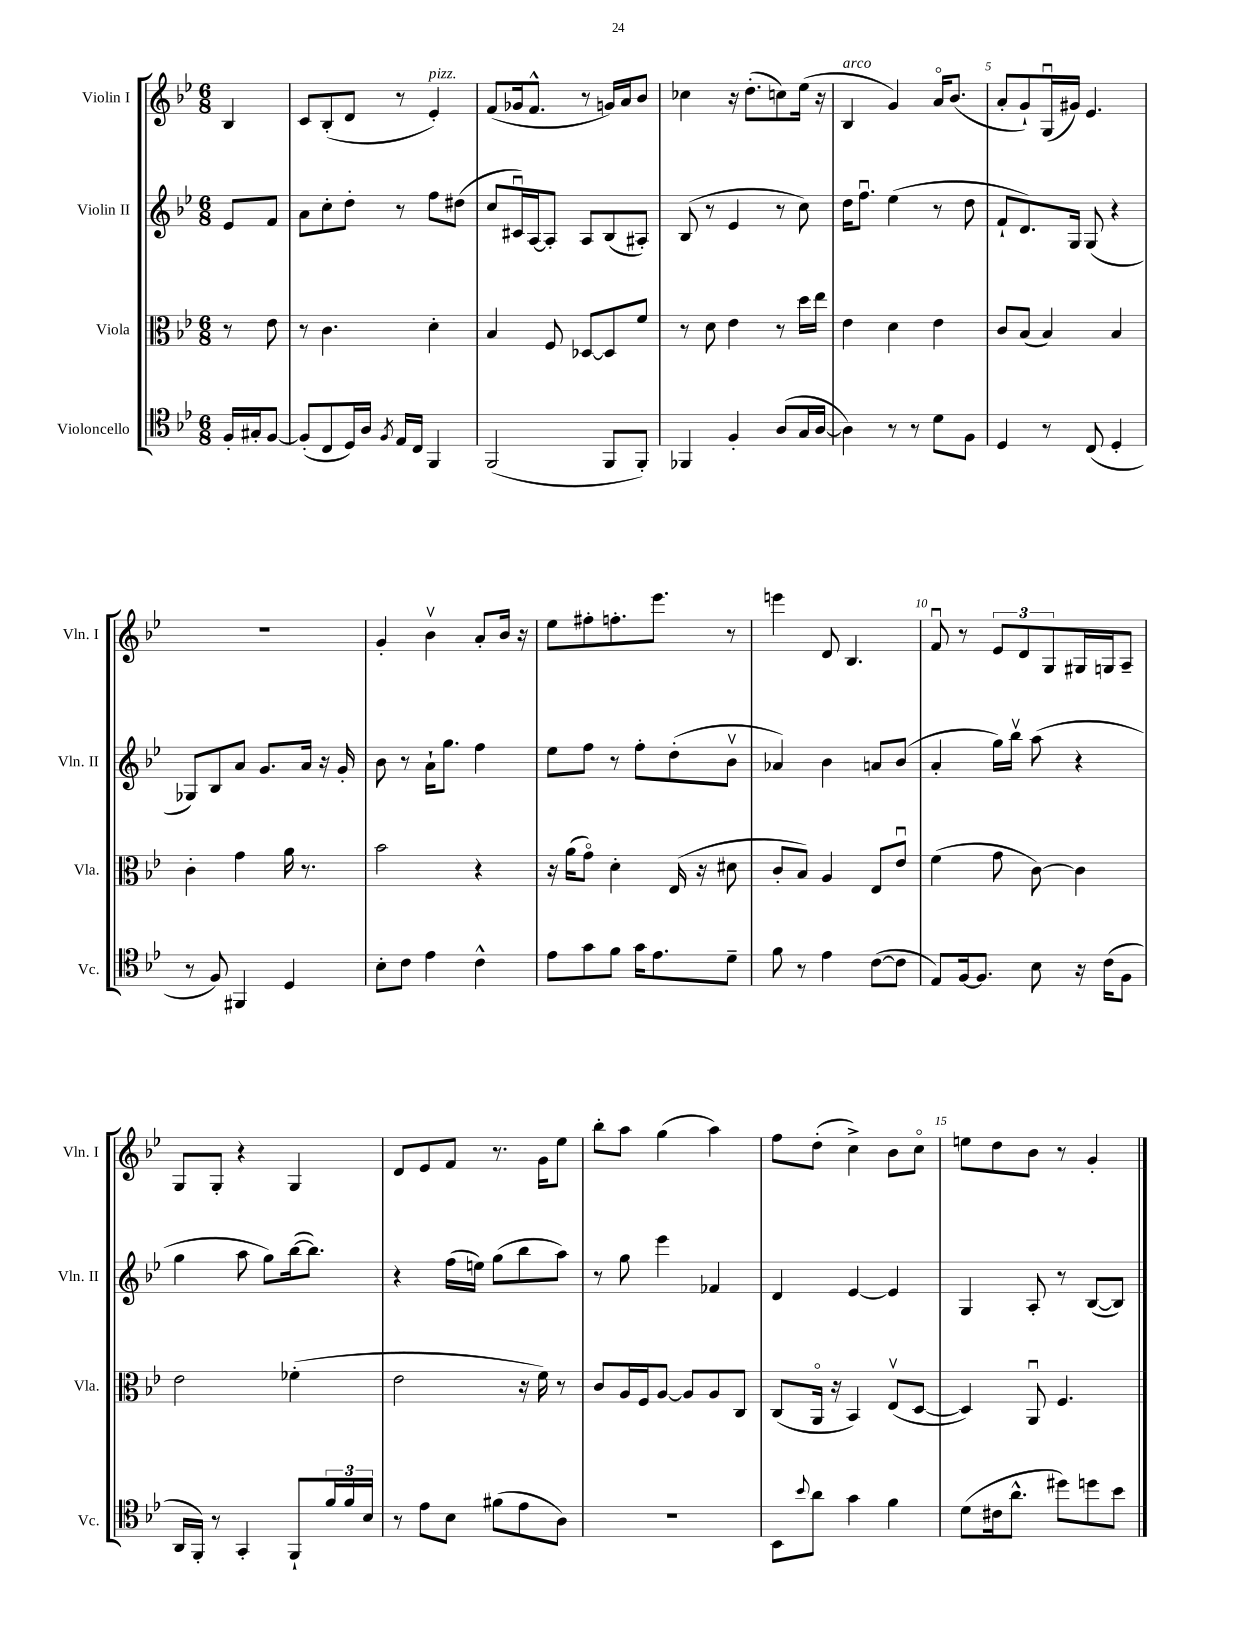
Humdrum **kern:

**kern	**kern	**kern	**kern
*part4	*part3	*part2	*part1
*staff4	*staff3	*staff2	*staff1
*I"Violoncello	*I"Viola	*I"Violin II	*I"Violin I
*I'Vc.	*I'Vla.	*I'Vln. II	*I'Vln. I
*clefC4	*clefC3	*clefG2	*clefG2
*k[b-e-]	*k[b-e-]	*k[b-e-]	*k[b-e-]
*M6/8	*M6/8	*M6/8	*M6/8
=	=	=	=
16F'/LL	8r	8e-/L	4B-/
16G#X'/J	.	.	.
[8F/J	8e-\	8f/J	.
=1	=1	=1	=1
(8F'/L]	8r	8a\L	8c/L
8C/	4.c\	8cc'\	(8B-'/
16D/L)	.	8dd'\J	8d/J
16A/JJ	.	.	.
8qF/	.	.	.
16E-/LL	.	8r	8r
16C/JJ	.	.	.
!	!	!	!LO:TX:a:i:t=pizz.
4FF/	4d'\	8ff\L	4e-'/)
.	.	(8dd#X\J	.
=2	=2	=2	=2
(2FF/	4B-/	8cc/L	(8f/L
.	.	16c#Xu/L)	16g-X/k
.	.	[16A/J	8.f^^/J
.	8F/	8A'/J]	.
.	[8D-X/L	8A/L	8r
8FF/L	8D-/]	(8B-/	16gn/LL)
.	.	.	16a/J
8FF'/J)	8f/J	8A#X'/J)	8b-/J
=3	=3	=3	=3
4FF-X/	8r	(8B-/	4cc-X\
.	8d\	8r	.
4F'/	4e-\	4e-/	16r
.	.	.	(8.dd'\L
(8A/L	8r	8r	8ccn\)
16G/L	16dd\LL	8cc\)	(16ee-\Jk
[16A/JJ	16ee-\JJ	.	16r
=4	=4	=4	=4
!	!	!	!LO:TX:a:i:t=arco
4A\])	4e-\	16dd\KL	4B-/
.	.	8.ffu\J	.
8r	4d\	(4ee-\	4g/)
8r	.	.	.
8d\L	4e-\	8r	16a/KL
.	.	.	(8.b-/J
8F\J	.	8dd\	.
=5	=5	=5	=5
4D/	8c/L	8f`/L	8a'/L
.	(8B-/J	8.d/)	8g`/)
8r	4B-/)	.	(16Gu/L
.	.	16G/Jk	16g#X/JJ)
(8C/	.	(8G/	4.e-/
4D'/	4B-/	4r	.
!!LO:LB:g=z
=6	=6	=6	=6
8r	4c'\	8G-X/L)	2.r
8F/)	.	8B-/	.
4FF#X/	4g\	8a/J	.
.	.	8.g/L	.
4D/	16a\	.	.
.	8.r	16a/Jk	.
.	.	16r	.
.	.	16g'/	.
=7	=7	=7	=7
8B-'\L	2b-\	8b-\	4g'/
8c\J	.	8r	.
4e-\	.	16a`\KL	4b-v\
.	.	8.gg\J	.
4c^^\	4r	4ff\	8a'/L
.	.	.	16b-/Jk
.	.	.	16r
=8	=8	=8	=8
8e-\L	16r	8ee-\L	8ee-\L
.	(16a\KL	.	.
8g\	8g\J)	8ff\J	8ff#X'\
8f\J	4d'\	8r	8.ffn'\
16g\KL	.	8ff'\L	.
8.e-\	.	.	8.eee-\J
.	(16E-/	(8dd'\	.
.	16r	.	.
8d~\J	8d#X\	8b-v\J	8r
=9	=9	=9	=9
8f\	8c'/L	4a-X/)	4eeen\
8r	8B-/J)	.	.
4e-\	4A/	4b-\	8d/
.	.	.	4.B-/
([8c\L	8E-/L	8an/L	.
8c\J]	8e-u/J	(8b-/J	.
=10	=10	=10	=10
8E-/L)	(4f\	4a'/	8fu/
[16F/k	.	.	8r
8.F/J]	.	.	.
.	8g\	16gg\LL)	12e-/L
.	.	16bb-v\JJ	.
.	.	.	12d/
8B-\	[8c\)	(8aa\	.
.	.	.	12G/
16r	4c\]	4r	16G#X/L
(16c\KL	.	.	16Gn/J
8F\J	.	.	8A~/J
!!LO:LB:g=z
=11	=11	=11	=11
16AA/LL	2e-\	4gg\	8G/L
16FF'/JJ)	.	.	.
8r	.	.	8G'/J
4GG'/	.	8aa\	4r
.	.	8gg\L)	.
8FF`/L	(4f-X'\	([16bb-\k	4G/
.	.	8.bb-\J])	.
24f/L	.	.	.
24f/	.	.	.
24B-/JJ	.	.	.
=12	=12	=12	=12
8r	2e-\	4r	8d/L
8e-\L	.	.	8e-/
8B-\J	.	(16ff\LL	8f/J
.	.	16een\JJ)	.
(8f#X\L	.	(8gg\L	8.r
8e-\	16r	8bb-\	.
.	16f\)	.	16g\KL
8A\J)	8r	8aa\J)	8ee-\J
=13	=13	=13	=13
2.r	8c/L	8r	8bb-'\L
.	16A/L	8gg\	8aa\J
.	16F/J	.	.
.	[8A/J	4eee-\	(4gg\
.	8A/L]	.	.
.	8A/	4f-X/	4aa\)
.	8C/J	.	.
=14	=14	=14	=14
8BB-\L	(8C/L	4d/	8ff\L
8qqb-/	.	.	.
8a\J	16AA/Jk	.	(8dd'\J
.	16r	.	.
4g\	4BB-/)	[4e-/	4cc^\)
4f\	(8E-v/L	4e-/]	8b-\L
.	[8D/J	.	8cc\J
=15	=15	=15	=15
(8d\L	4D/])	4G/	8een\L
16c#X\k	.	.	8dd\
8.a^^\J	.	.	.
.	8AAu/	8A'/	8b-\J
8dd#X\L)	4.F/	8r	8r
8ddn\	.	([8B-/L	4g'/
8b-\J	.	8B-/J])	.
==	==	==	==
*-	*-	*-	*-
